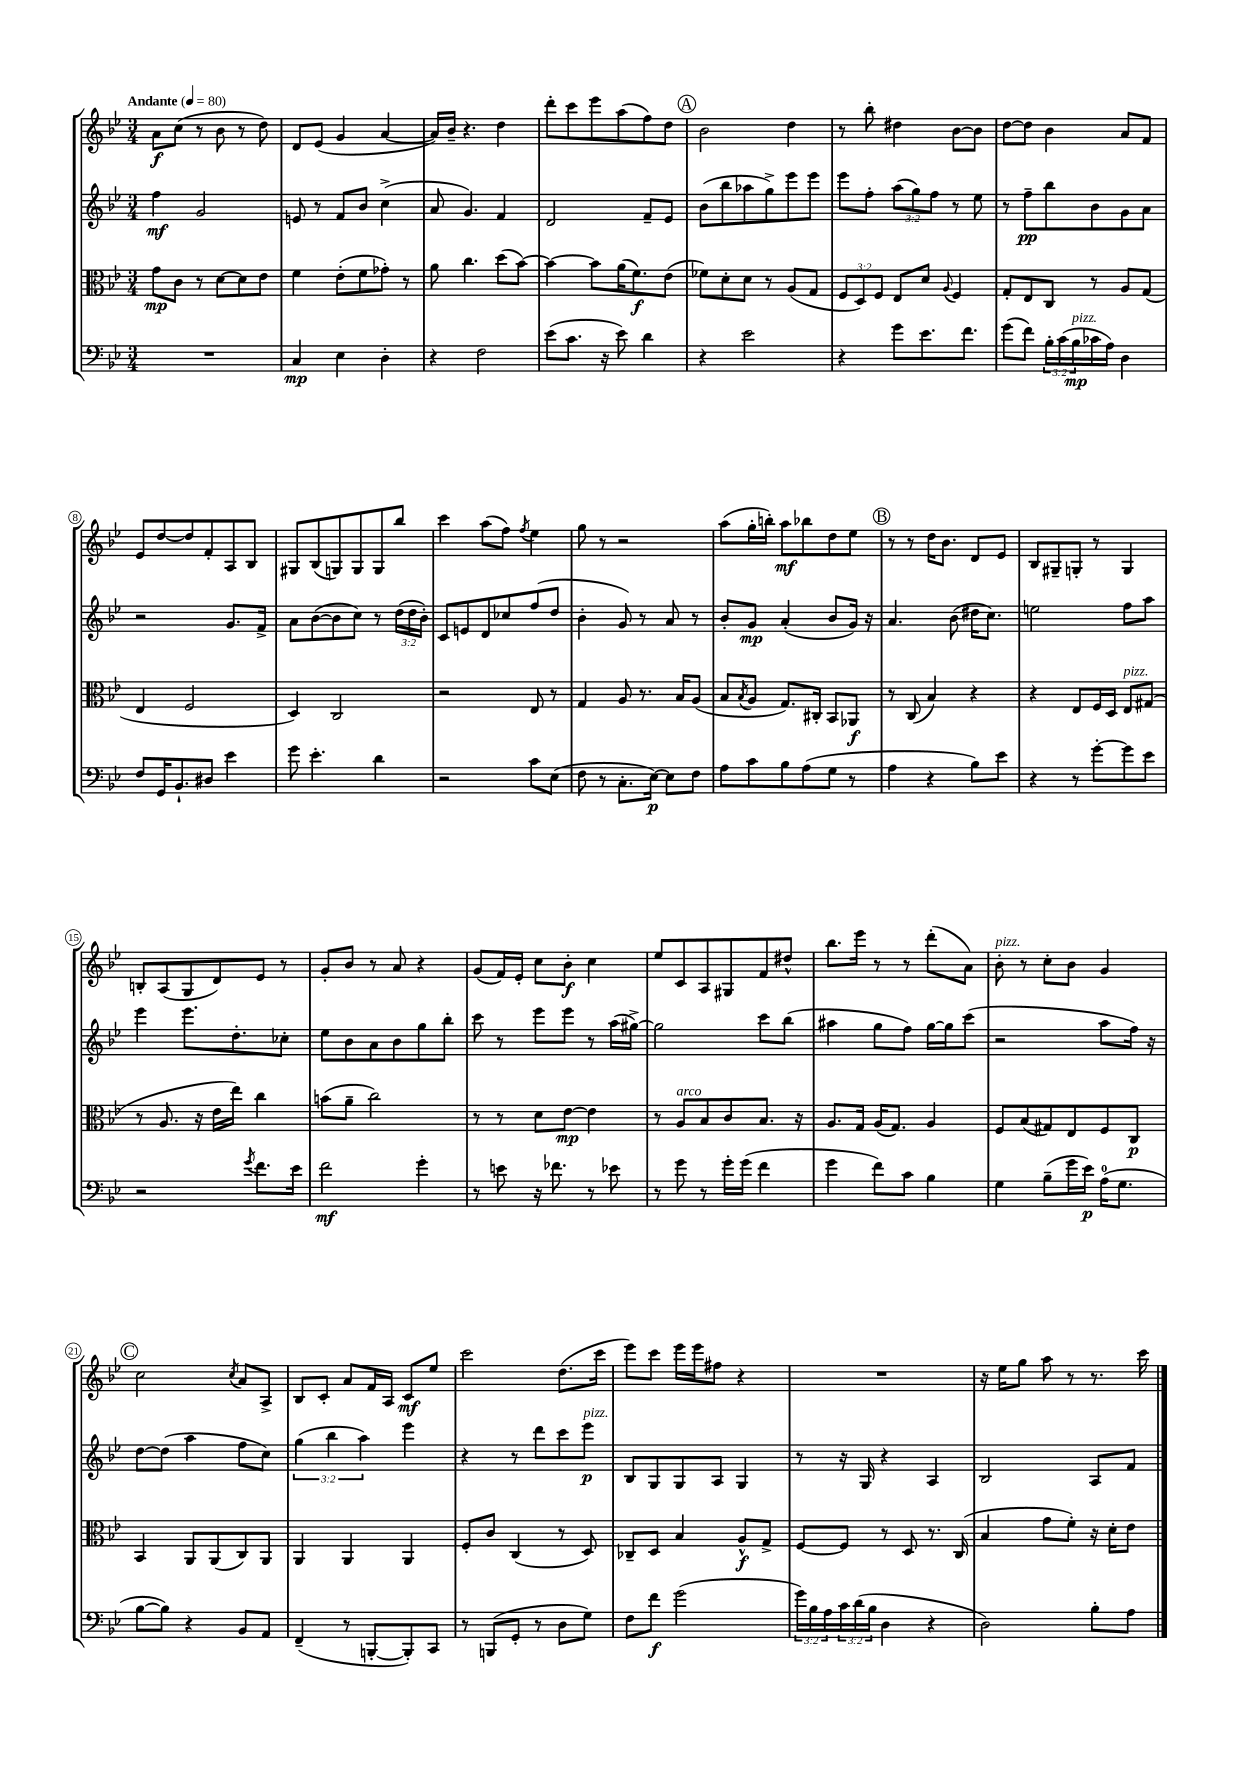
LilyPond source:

<<
\new StaffGroup <<
\new Staff = "s0" {
    \clef treble \key bes \major \numericTimeSignature \time 3/4 \tempo "Andante" 4 = 80
    a'8\f c''8( r8 bes'8 r8 d''8) |
    d'8 ees'8( g'4 a'4~ |
    a'16) bes'16-- r4. d''4 |
    d'''8-. c'''8 ees'''8 a''8( f''8) d''8 |
    \mark \markup { \circle "A" } bes'2 d''4 |
    r8 bes''8-. dis''4 bes'8~ bes'8 |
    d''8~ d''8 bes'4 a'8 f'8 |
    ees'8 d''8~ d''8 f'8-. a8 bes8 |
    gis8 bes8( g8) g8 g8 bes''8 |
    c'''4 a''8( f''8) \acciaccatura { f''8 } ees''4 |
    g''8 r8 r2 |
    a''8( g''16-. b''16-.) a''8\mf bes''8 d''8 ees''8 |
    \mark \markup { \circle "B" } r8 r8 d''16 bes'8. d'8 ees'8 |
    bes8 gis8-- g8-. r8 g4 |
    b8-. a8( g8 d'8) ees'8 r8 |
    g'8-. bes'8 r8 a'8 r4 |
    g'8( f'16) ees'16-. c''8 bes'8-.\f c''4 |
    ees''8 c'8 a8 gis8 f'8 dis''8-^ |
    bes''8. ees'''16 r8 r8 d'''8-.( a'8) |
    bes'8-.^\markup { \italic "pizz." } r8 c''8-. bes'8 g'4 |
    \mark \markup { \circle "C" } c''2 \acciaccatura { c''8 } a'8 a8-> |
    bes8 c'8-. a'8 f'16 a16 c'8\mf ees''8 |
    c'''2 d''8.( c'''16 |
    ees'''8) c'''8 ees'''16 ees'''16 fis''8 r4 |
    R2. |
    r16 ees''16 g''8 a''8 r8 r8. c'''16 \bar "|." |
}
\new Staff = "s1" {
    \clef treble \key bes \major \numericTimeSignature \time 3/4 \override Staff.TupletNumber.text = #tuplet-number::calc-fraction-text
    f''4\mf g'2 |
    e'8 r8 f'8 bes'8 c''4->( |
    a'8 g'4.) f'4 |
    d'2 f'8-- ees'8 |
    \mark \markup { \circle "A" } bes'8( bes''8 aes''8 g''8->) ees'''8 ees'''8 |
    ees'''8 f''8-. \tuplet 3/2 { a''8( g''8) f''8 } r8 ees''8 |
    r8 f''8--\pp bes''8 bes'8 g'8 a'8 |
    r2 g'8. f'16-> |
    a'8 bes'8~( bes'8 c''8) r8 \tuplet 3/2 { d''16( d''16 bes'16-.) } |
    c'8 e'8 d'8 ces''8 f''8( d''8 |
    bes'4-. g'8) r8 a'8 r8 |
    bes'8-. g'8\mp a'4-.( bes'8 g'16) r16 |
    \mark \markup { \circle "B" } a'4. bes'8( dis''16 c''8.) |
    e''2 f''8 a''8 |
    ees'''4 ees'''8. d''8.-. ces''8-. |
    ees''8 bes'8 a'8 bes'8 g''8 bes''8-. |
    c'''8 r8 ees'''8 ees'''8 r8 a''16( gis''16~->) |
    gis''2 c'''8 bes''8( |
    ais''4 g''8 f''8) g''16~ g''16 c'''8( |
    r2 a''8 f''16) r16 |
    \mark \markup { \circle "C" } d''8~ d''8( a''4 f''8 c''8) |
    \tuplet 3/2 { g''4( bes''4 a''4) } ees'''4 |
    r4 r8 d'''8 c'''8 ees'''8\p^\markup { \italic "pizz." } |
    bes8 g8 g8 a8 g4 |
    r8 r16 g16 r4 a4 |
    bes2 a8 f'8 \bar "|." |
}
\new Staff = "s2" {
    \clef alto \key bes \major \numericTimeSignature \time 3/4 \override Staff.TupletNumber.text = #tuplet-number::calc-fraction-text
    g'8\mp c'8 r8 d'8~ d'8 ees'8 |
    f'4 ees'8-.( f'8 ges'8-.) r8 |
    a'8 c''4. d''8( bes'8~) |
    bes'4~ bes'8 a'16( f'8.\f) ees'8( |
    \mark \markup { \circle "A" } fes'8) d'8-. d'8 r8 a8( g8 |
    \tuplet 3/2 { f8 d8) f8 } ees8 d'8 \appoggiatura { a8 } f4 |
    g8-. ees8 c8 r8 a8 g8( |
    ees4 f2 |
    d4) c2 |
    r2 ees8 r8 |
    g4 a8 r8. bes16 a8( |
    bes8 \acciaccatura { bes8 } a8 g8.) cis16-. bes,8 aes,8\f |
    \mark \markup { \circle "B" } r8 c8( bes4) r4 |
    r4 ees8 f16 d16 ees8^\markup { \italic "pizz." } gis8( |
    r8 a8. r16 ees'16 ees''16) c''4 |
    b'8( a'8-- c''2) |
    r8 r8 d'8 ees'8~\mp ees'4 |
    r8 a8^\markup { \italic "arco" } bes8 c'8 bes8. r16 |
    a8. g16 a16( g8.) a4 |
    f8 bes8( gis8) ees8 f8 c8\p |
    \mark \markup { \circle "C" } bes,4 a,8 a,8( c8) a,8 |
    a,4 a,4 a,4 |
    f8-. c'8 c4( r8 d8) |
    ces8-- d8 bes4 a8-^\f g8-> |
    f8~ f8 r8 d8 r8. c16( |
    bes4 g'8 f'8-.) r16 d'16-. ees'8 \bar "|." |
}
\new Staff = "s3" {
    \clef bass \key bes \major \numericTimeSignature \time 3/4 \override Staff.TupletNumber.text = #tuplet-number::calc-fraction-text
    R2. |
    c4\mp ees4 d4-. |
    r4 f2 |
    ees'8( c'8. r16 ees'8) d'4 |
    \mark \markup { \circle "A" } r4 ees'2 |
    r4 g'8 ees'8. f'8. |
    g'8( f'8) \tuplet 3/2 { bes16-. c'16( bes16\mp^\markup { \italic "pizz." } } ces'16 a16) d4 |
    f8 g,16 bes,8.-! dis8 ees'4 |
    g'8 ees'4.-. d'4 |
    r2 c'8 ees8( |
    f8 r8 c8.-. ees16~\p) ees8 f8 |
    a8 c'8 bes8 a8( g8 r8 |
    \mark \markup { \circle "B" } a4 r4 bes8) ees'8 |
    r4 r8 g'8~-. g'8 ees'8 |
    r2 \acciaccatura { g'8 } f'8. ees'16 |
    f'2\mf g'4-. |
    r8 e'8 r16 fes'8. r8 ees'8 |
    r8 g'8 r8 g'16-. g'16( f'4 |
    g'4 f'8) c'8 bes4 |
    g4 bes8--( g'16 ees'16\p) a16-0( g8. |
    \mark \markup { \circle "C" } bes8~ bes8) r4 bes,8 a,8 |
    f,4--( r8 b,,8~-. b,,8-.) c,8 |
    r8 b,,8( g,8-. r8 d8 g8) |
    f8 f'8\f g'2( |
    \tuplet 3/2 { g'16) bes16 a16 } \tuplet 3/2 { c'16 d'16( bes16 } d4 r4 |
    d2) bes8-. a8 \bar "|." |
}
>>
>>
\layout { \context { \Score \override BarNumber.stencil = #(make-stencil-circler 0.1 0.3 ly:text-interface::print) } }
